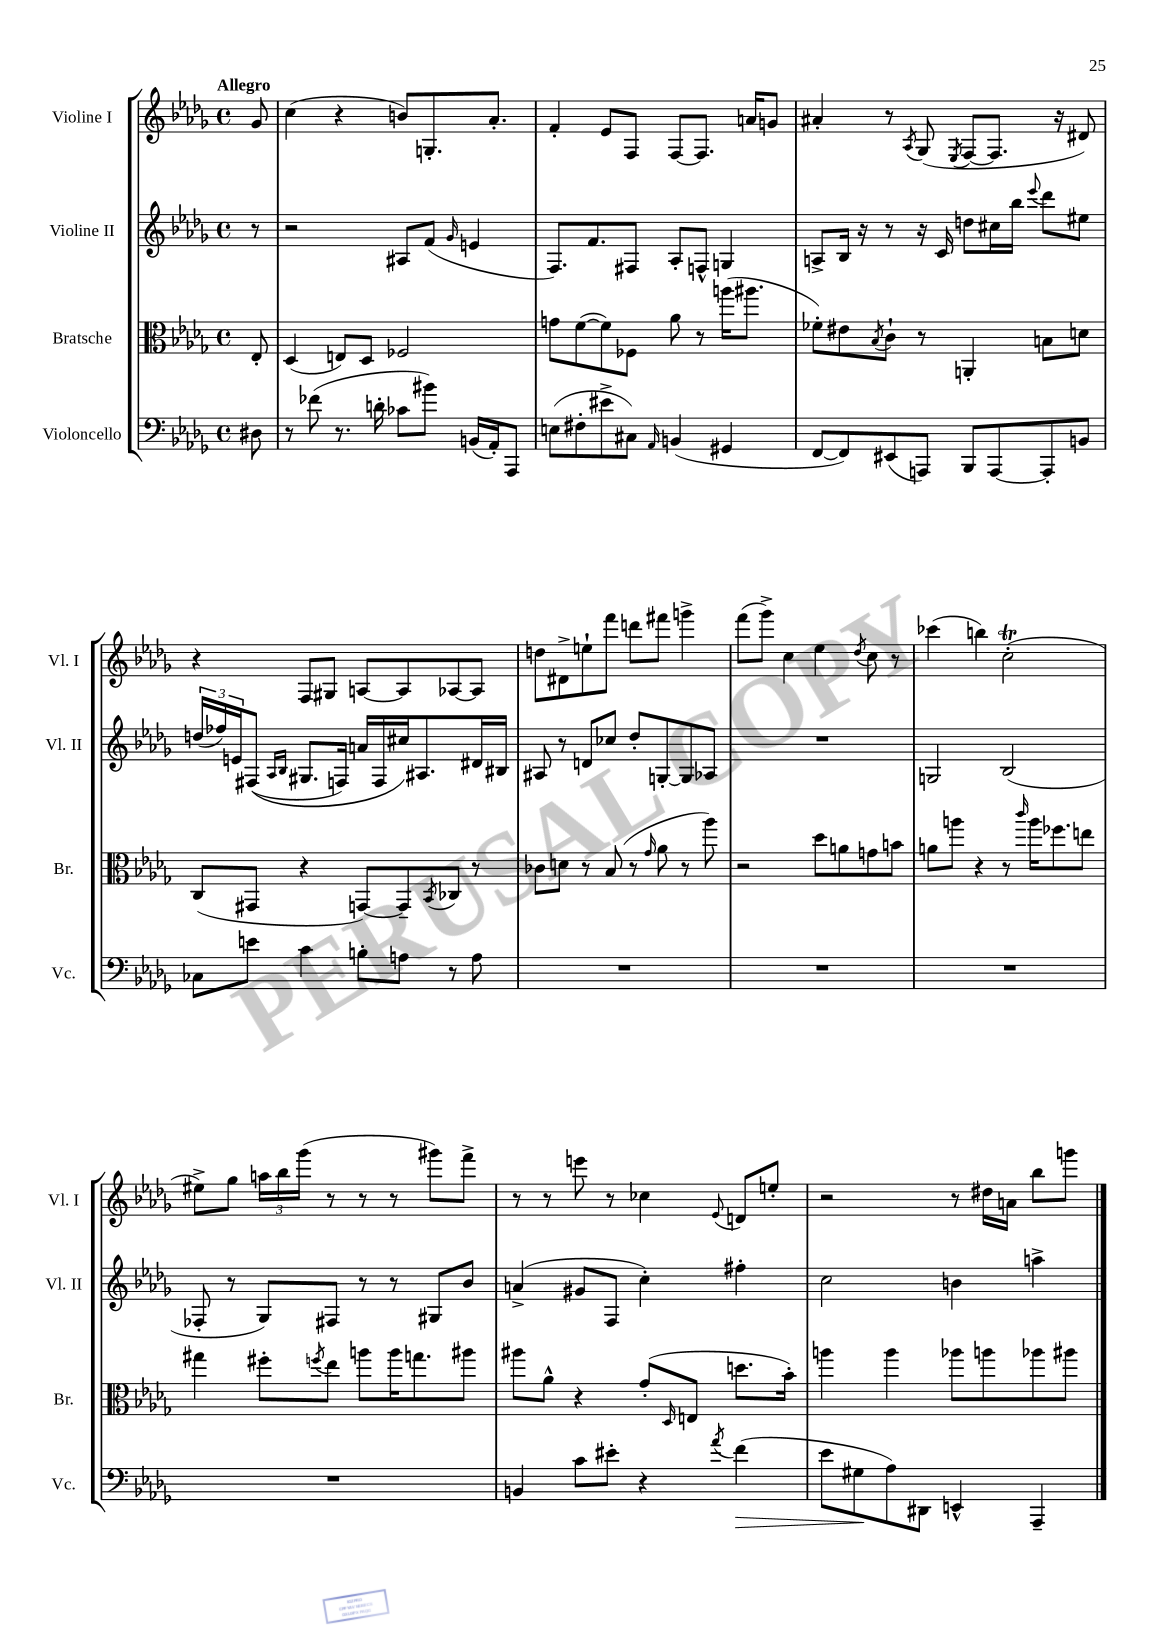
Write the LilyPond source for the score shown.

<<
\new StaffGroup <<
\new Staff = "s0" \with { instrumentName = "Violine I" shortInstrumentName = "Vl. I" } {
    \clef treble \key des \major \defaultTimeSignature \time 4/4 \partial 8 \tempo "Allegro"
    ges'8 |
    c''4( r4 b'8) g8.-. aes'8.-. |
    f'4-. ees'8 f8 f8~ f8. a'16 g'8 |
    ais'4-. r8 \acciaccatura { aes8 } ges8( \acciaccatura { ees8 } f8~ f8. r16 dis'8) |
    r4 f8 gis8 a8~ a8 aes8~ aes8 |
    d''8 dis'8-> e''8-! f'''8 d'''8 fis'''8 g'''4-> |
    f'''8( ges'''8->) c''4 ees''4 \acciaccatura { des''8 } c''8 r8 |
    ces'''4( b''4) c''2-.\trill( |
    eis''8->) ges''8 \tuplet 3/2 { a''16 bes''16 ges'''16( } r8 r8 r8 gis'''8) f'''8-> |
    r8 r8 e'''8 r8 ces''4 \appoggiatura { ees'8 } d'8 e''8-. |
    r2 r8 dis''16 a'16 bes''8 g'''8 \bar "|." |
}
\new Staff = "s1" \with { instrumentName = "Violine II" shortInstrumentName = "Vl. II" } {
    \clef treble \key des \major \defaultTimeSignature \time 4/4 \partial 8
    r8 |
    r2 ais8 f'8( \grace { ges'16 } e'4 |
    f8.) f'8. fis8 aes8-. f8-^ g4 |
    a8-> bes16 r16 r8 r16 c'16 d''8 cis''16 bes''16 \appoggiatura { ees'''8 } des'''8 eis''8 |
    \tuplet 3/2 { d''16( fes''16) e'16 } fis8(\( \grace { aes16 bes16 } gis8. f16) a'16 f16 cis''16\) ais8. dis'16 bis16 |
    ais8 r8 d'8 ces''8 des''8-. g8~-. g8 aes8 |
    R1 |
    g2 bes2( |
    fes8-. r8 ges8) fis8 r8 r8 gis8 bes'8 |
    a'4->( gis'8 f8 c''4-.) fis''4-. |
    c''2 b'4 a''4-> \bar "|." |
}
\new Staff = "s2" \with { instrumentName = "Bratsche" shortInstrumentName = "Br." } {
    \clef alto \key des \major \defaultTimeSignature \time 4/4 \partial 8
    ees8-. |
    des4( e8) des8 fes2 |
    g'8 f'8~( f'8) fes8 aes'8 r8 a''16( ais''8. |
    fes'8-.) eis'8 \acciaccatura { bes8 } c'8-! r8 a,4-. b8 d'8 |
    c8( gis,8 r4 g,8~) g,8-- \acciaccatura { bes,8 } ces8 r8 |
    ces'8 d'8 r8 bes8( r8 \grace { ges'16 } aes'8 r8 aes''8) |
    r2 des''8 a'8 g'8 b'8 |
    a'8 a''8 r4 r8 \grace { c'''16 } a''16 fes''8. e''8 |
    gis''4 fis''8-. \acciaccatura { f''8 } ees''8 a''8 a''16 g''8. ais''8 |
    ais''8 aes'8-^ r4 ges'8-.( \grace { des16 } e8 d''8. bes'16-.) |
    a''4 a''4 aes''8 a''8 aes''8 ais''8 \bar "|." |
}
\new Staff = "s3" \with { instrumentName = "Violoncello" shortInstrumentName = "Vc." } {
    \clef bass \key des \major \defaultTimeSignature \time 4/4 \partial 8
    dis8 |
    r8 fes'8( r8. d'16-. ces'8 bis'8) b,16( aes,16-.) aes,,8 |
    e8( fis8-. eis'8-> cis8) \grace { aes,16 } b,4( gis,4 |
    f,8~ f,8) eis,8( a,,8) bes,,8 a,,8~ a,,8-. b,8 |
    ces8 e'8 c'4 b8-. a8 r8 a8 |
    R1 |
    R1 |
    R1 |
    R1 |
    b,4 c'8 eis'8-. r4 \acciaccatura { aes'8 } f'4\>( |
    ees'8 gis8\! aes8) dis,8 e,4-^ aes,,4-- \bar "|." |
}
>>
>>
\layout { \context { \Score \remove "Bar_number_engraver" } }
